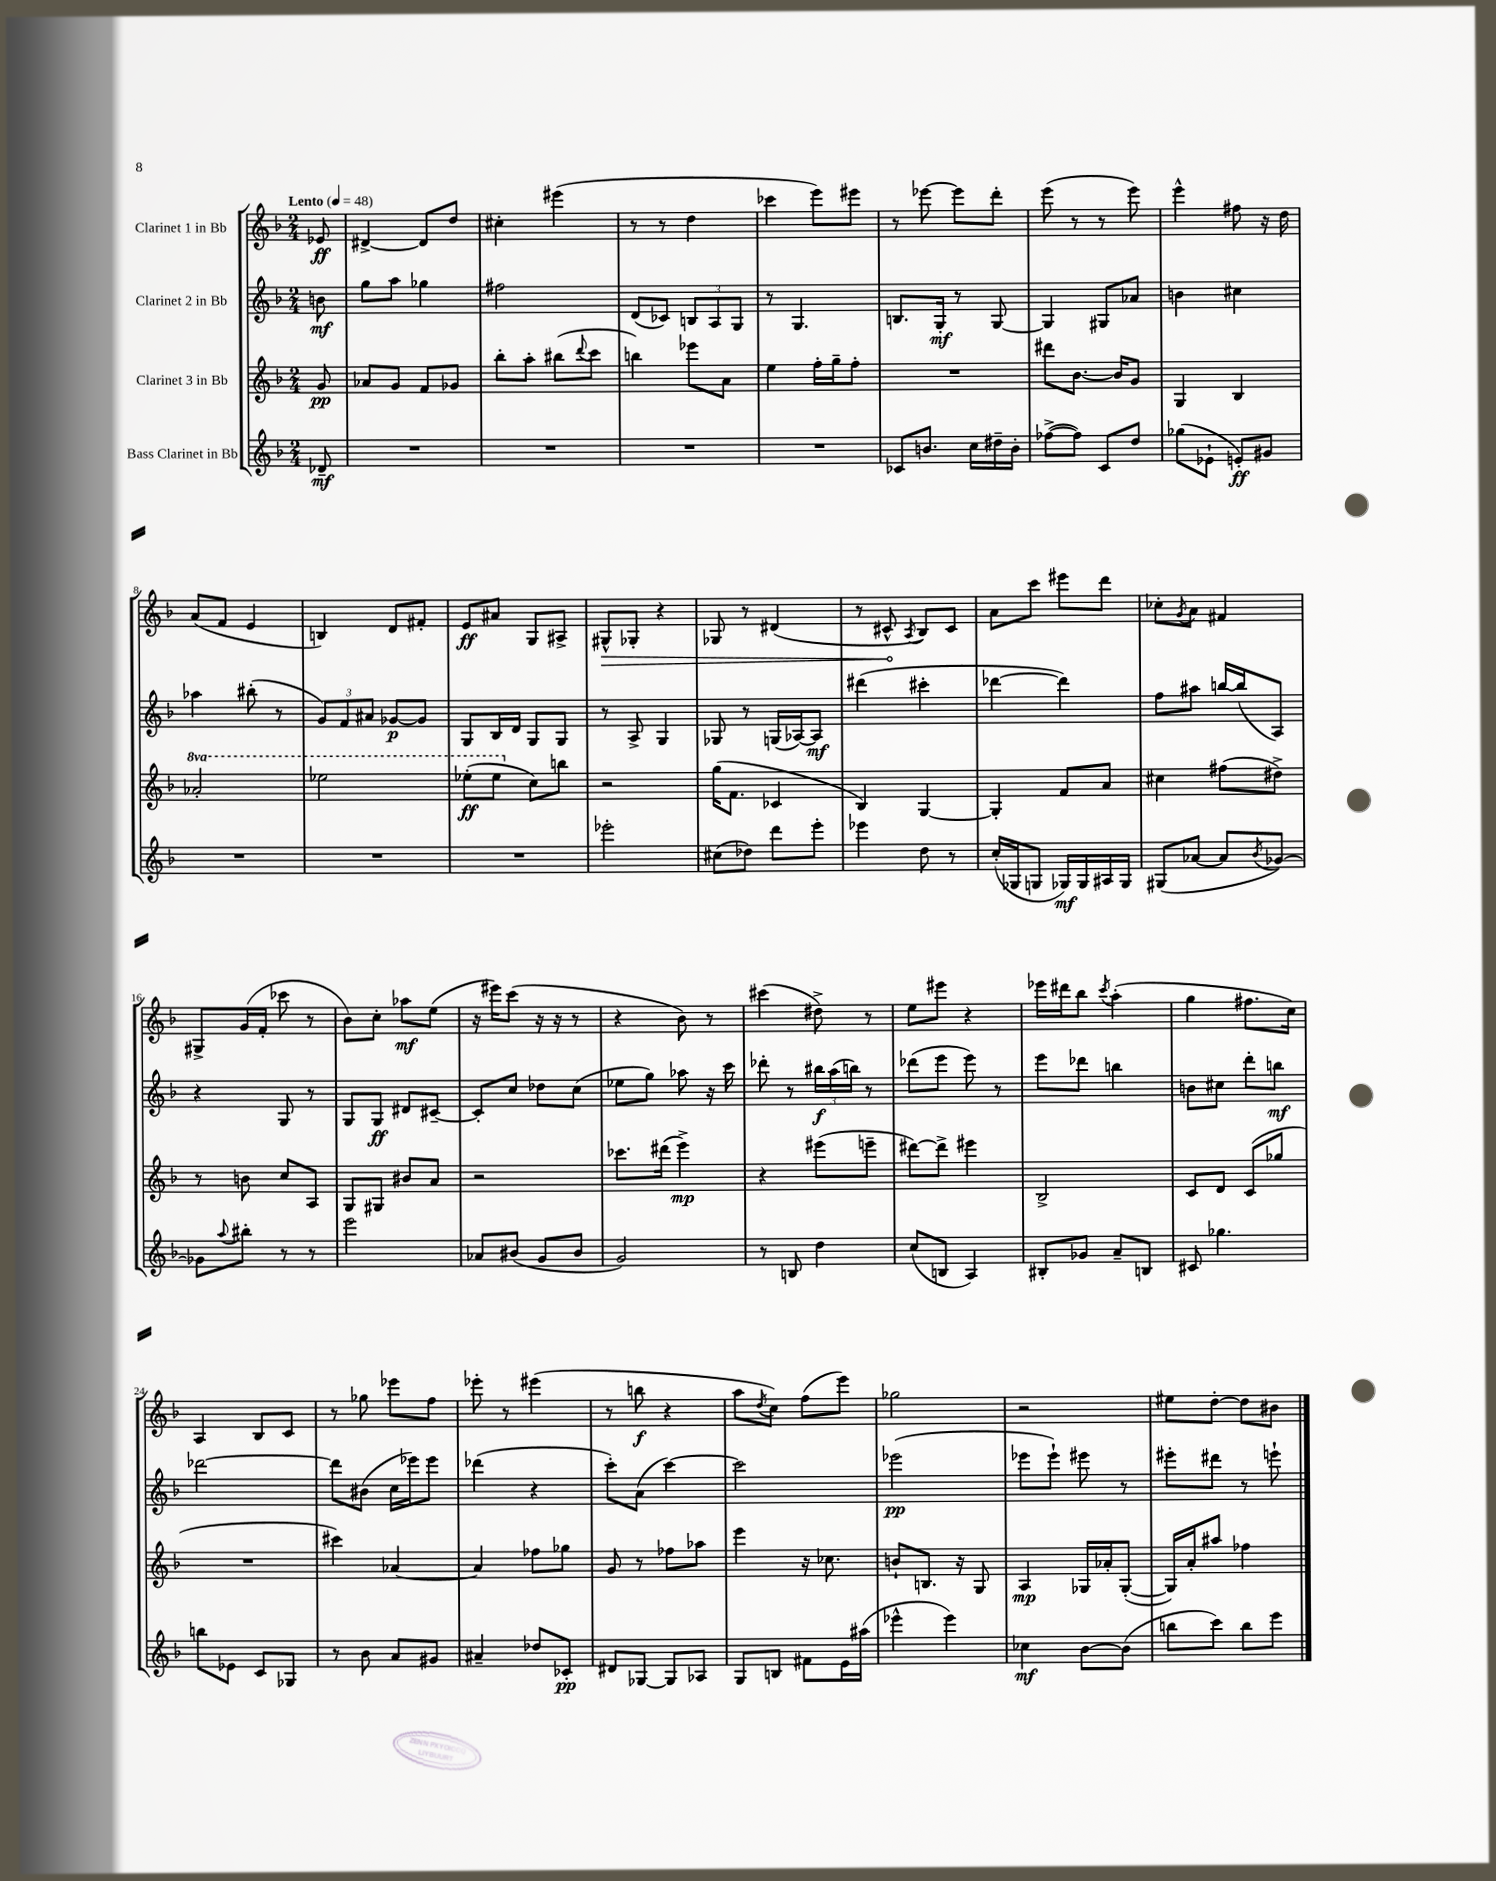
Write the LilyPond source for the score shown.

<<
\new StaffGroup <<
\new Staff = "s0" \with { instrumentName = "Clarinet 1 in Bb" } {
    \clef treble \key f \major \numericTimeSignature \time 2/4 \partial 8 \tempo "Lento" 4 = 48
    ees'8\ff |
    dis'4~-> dis'8 d''8 |
    cis''4-. eis'''4( |
    r8 r8 d''4 |
    ces'''4 e'''8) eis'''8 |
    r8 ees'''8~ ees'''8 d'''8-. |
    e'''8( r8 r8 e'''8) |
    e'''4-^ fis''8 r16 d''16 |
    a'8( f'8 e'4 |
    b4) d'8 fis'8-. |
    e'8\ff ais'8 g8 ais8-> |
    \once \override Hairpin.circled-tip = ##t gis8-^\> ges8-. r4 |
    ges8 r8 dis'4( |
    r8 cis'8-^\! \acciaccatura { a8 } bes8) cis'8 |
    a'8 c'''8 eis'''8 d'''8 |
    ces''8-. \acciaccatura { g'8 } a'8 fis'4 |
    gis8-> g'16( f'16-. ces'''8 r8 |
    bes'8) c''8-. aes''8\mf e''8( |
    r16 eis'''16) c'''8( r16 r16 r8 |
    r4 bes'8) r8 |
    cis'''4( dis''8->) r8 |
    e''8 eis'''8 r4 |
    ees'''16 dis'''16 bes''8 \acciaccatura { c'''8 } a''4-.( |
    g''4 fis''8. c''16) |
    a4 bes8 c'8 |
    r8 ges''8 ees'''8 f''8 |
    ees'''8-. r8 eis'''4( |
    r8 b''8\f r4 |
    a''8 \acciaccatura { d''8 } c''8) f''8( e'''8) |
    ges''2 |
    r2 |
    eis''8 d''8~-. d''8 bis'8 \bar "|." |
}
\new Staff = "s1" \with { instrumentName = "Clarinet 2 in Bb" } {
    \clef treble \key f \major \numericTimeSignature \time 2/4 \partial 8
    b'8\mf |
    g''8 a''8 ges''4 |
    fis''2 |
    d'8( ces'8) \tuplet 3/2 { b8 a8 g8 } |
    r8 g4. |
    b8. g16-.\mf r8 g8~ |
    g4 gis8 aes'8 |
    b'4 cis''4 |
    aes''4 bis''8-.( r8 |
    \tuplet 3/2 { g'8) f'8 ais'8 } ges'8~\p ges'8 |
    g8 bes16 d'16 g8 g8 |
    r8 a8-> g4 |
    ges8 r8 g16( aes16~) aes8\mf |
    dis'''4( cis'''4-. |
    des'''4~ des'''4) |
    f''8 ais''8 b''16~ b''16( a8) |
    r4 g8 r8 |
    g8 g8\ff dis'8 cis'8~-- |
    cis'8-. c''8 des''8 c''8( |
    ees''8 g''8) aes''8 r16 c'''16 |
    des'''8-. r8 \tuplet 3/2 { bis''16\f a''16( b''16) } r8 |
    des'''8( e'''8 e'''8) r8 |
    e'''8 des'''8 b''4 |
    b'8 cis''8 d'''8-. b''8\mf |
    des'''2~ |
    des'''8 bis'8( c''16 ees'''16) ees'''8 |
    des'''4( r4 |
    c'''8-.) a'8( c'''4~) |
    c'''2 |
    ees'''2\pp( |
    ees'''8 ees'''8-!) eis'''8 r8 |
    eis'''8-. dis'''8 r8 e'''8-! \bar "|." |
}
\new Staff = "s2" \with { instrumentName = "Clarinet 3 in Bb" } {
    \clef treble \key f \major \numericTimeSignature \time 2/4 \set Staff.ottavationMarkups = #ottavation-simple-ordinals \partial 8
    g'8\pp |
    aes'8 g'8 f'8 ges'8 |
    bes''8-. a''8-. bis''8( \appoggiatura { d'''8 } c'''8 |
    b''4) ees'''8 a'8 |
    e''4 f''16-. g''16-- f''8-. |
    R2 |
    dis'''8 bes'8.~ bes'16 g'8 |
    g4 bes4 |
    \ottava #1 aes''2-. |
    ees'''2 |
    ees'''8-.\ff( ees'''8 \ottava #0 c''8) b''8 |
    r2 |
    g''16( f'8. ces'4 |
    bes4) g4~ |
    g4-. f'8 a'8 |
    cis''4 fis''8( dis''8->) |
    r8 b'8 c''8 a8 |
    g8 gis8 bis'8 a'8 |
    r2 |
    ces'''8. dis'''16( e'''4->\mp) |
    r4 eis'''8( e'''8-- |
    dis'''8~) dis'''8-> eis'''4 |
    bes2-> |
    c'8 d'8 c'8( ges''8 |
    R2 |
    cis'''4) aes'4~ |
    aes'4 fes''8 ges''8 |
    g'8 r8 fes''8 aes''8 |
    e'''4 r16 ces''8. |
    b'8-! b8. r16 g8 |
    a4\mp ges16 aes'16-. ges8~-.( |
    ges16) a'16-. ais''8 fes''4 \bar "|." |
}
\new Staff = "s3" \with { instrumentName = "Bass Clarinet in Bb" } {
    \clef treble \key f \major \numericTimeSignature \time 2/4 \partial 8
    des'8--\mf |
    R2 |
    R2 |
    R2 |
    R2 |
    ces'8 b'8. c''16 dis''16-- b'16-. |
    fes''8~->( fes''8) c'8 d''8 |
    ges''8( ees'8-! e'8-.\ff) gis'8 |
    R2 |
    R2 |
    R2 |
    ees'''2-. |
    cis''8( des''8) d'''8 e'''8-. |
    ees'''4 d''8 r8 |
    c''16-.( ges16 g8 ges16\mf) ges16 ais16 ges16 |
    gis8( aes'8~ aes'8 \acciaccatura { bes'8 } ges'8~) |
    ges'8 \appoggiatura { a''8 } bis''8-. r8 r8 |
    e'''2 |
    aes'8 bis'8( g'8 bis'8 |
    g'2) |
    r8 b8 d''4 |
    c''8( b8 a4) |
    bis8-. ges'8 a'8-- b8 |
    cis'8 ges''4. |
    b''8 ees'8 c'8 ges8 |
    r8 bes'8 a'8 gis'8 |
    ais'4-- des''8 ces'8-.\pp |
    dis'8 ges8~ ges8 aes8 |
    g8 b8 fis'8 e'16 ais''16( |
    ees'''4-^ ees'''4) |
    ces''4\mf bes'8~ bes'8( |
    b''8 c'''8) b''8 e'''8 \bar "|." |
}
>>
>>
